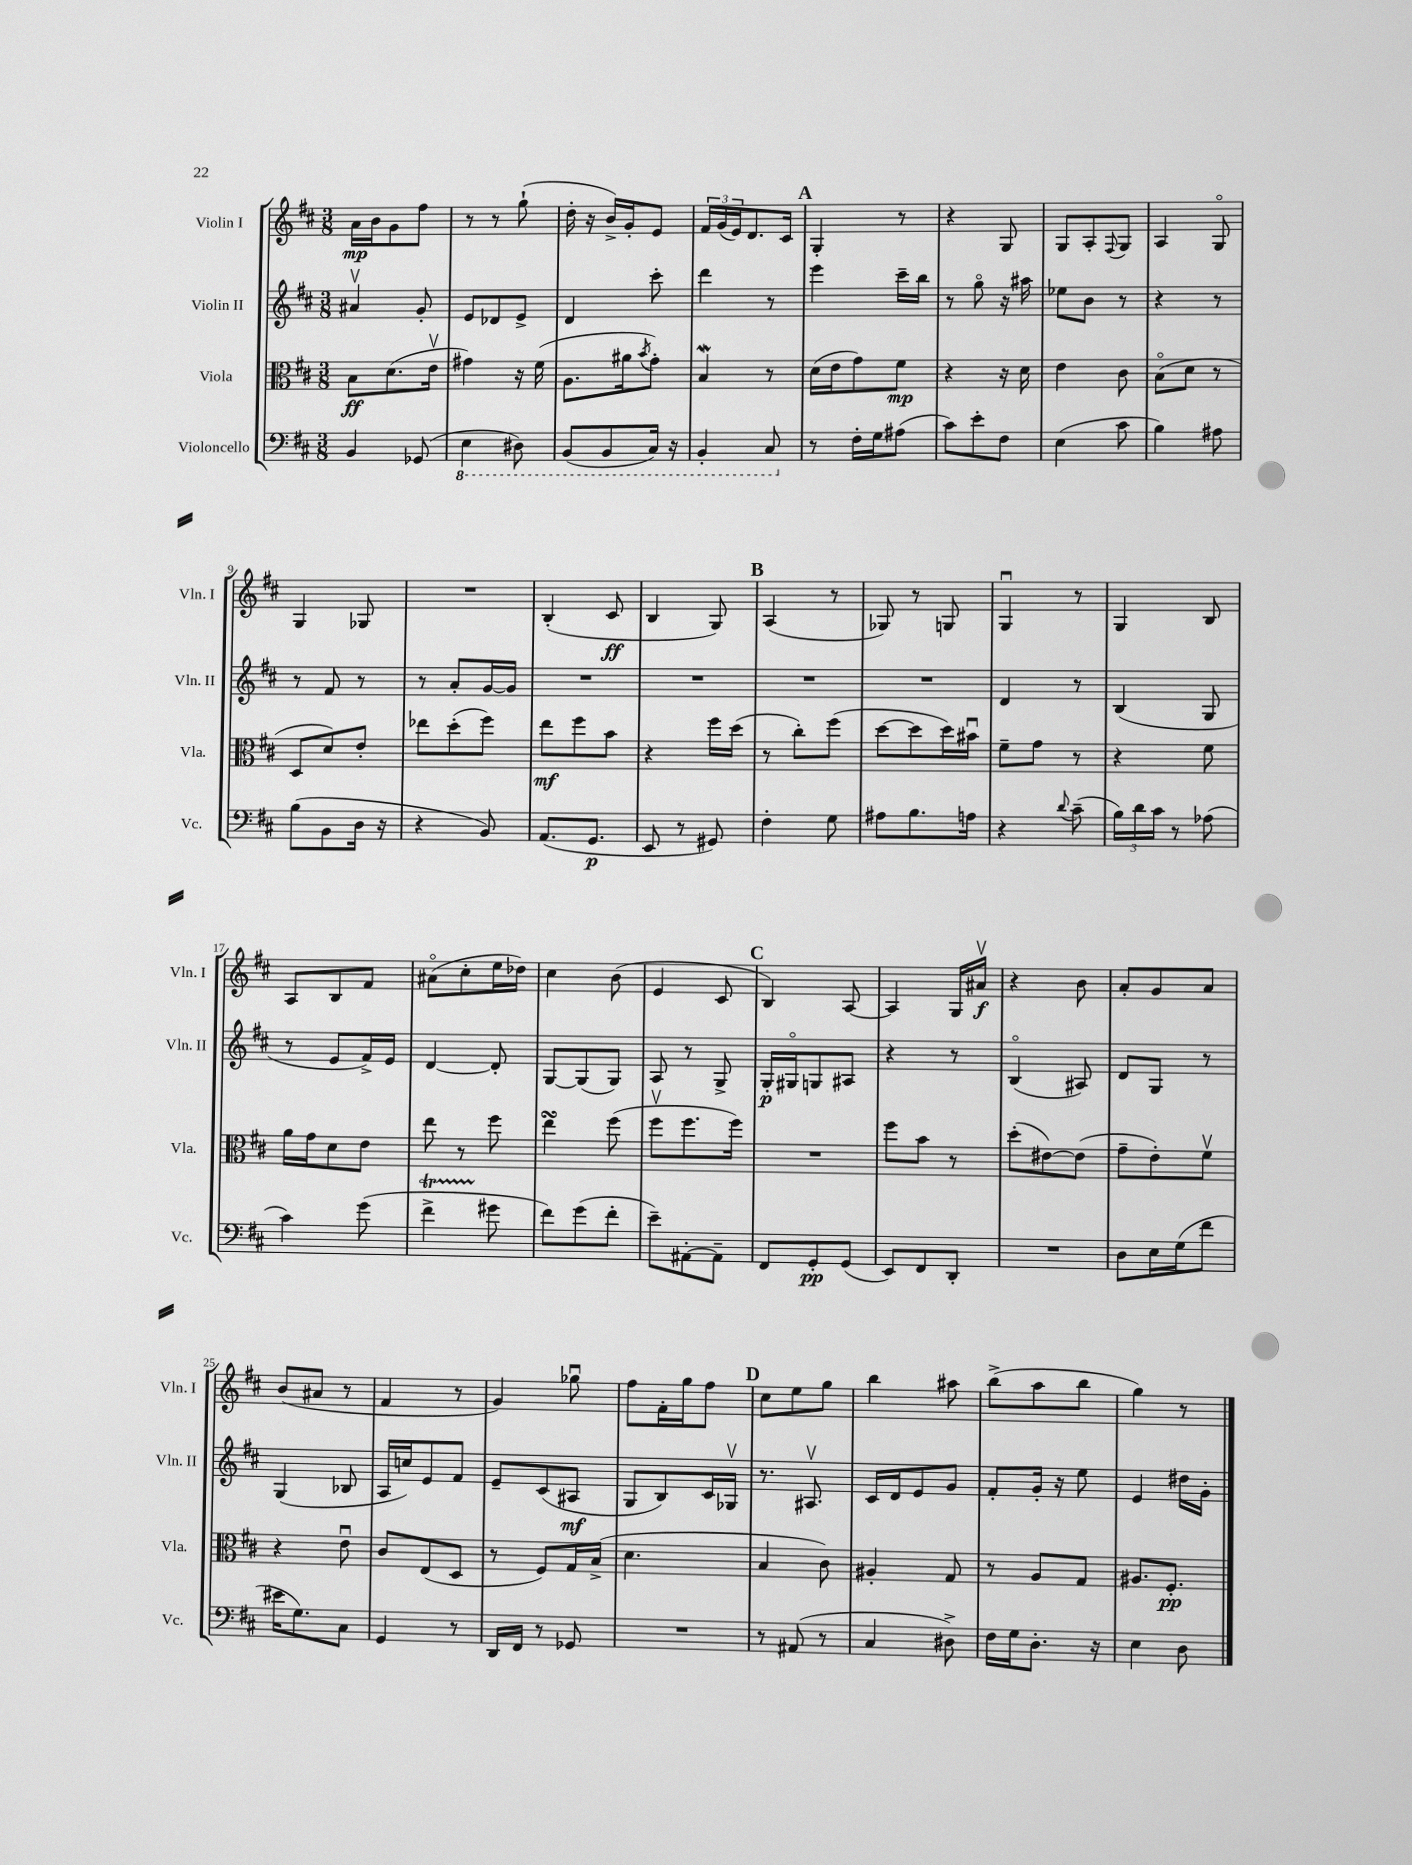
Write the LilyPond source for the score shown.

<<
\new StaffGroup <<
\new Staff = "s0" \with { instrumentName = "Violin I" shortInstrumentName = "Vln. I" } {
    \clef treble \key d \major \numericTimeSignature \time 3/8
    a'16\mp b'16 g'8 fis''8 |
    r8 r8 g''8-!( |
    d''16-. r16 b'16->) g'16-. e'8 |
    \tuplet 3/2 { fis'16 g'16( e'16) } d'8. cis'16 |
    \mark \markup { \bold "A" } g4-. r8 |
    r4 g8 |
    g8 a8-. \appoggiatura { fis8 } g8 |
    a4 g8\flageolet |
    g4 ges8 |
    R4. |
    b4-.( cis'8\ff |
    b4 g8) |
    \mark \markup { \bold "B" } a4( r8 |
    ges8) r8 g8 |
    g4\downbow r8 |
    g4 b8 |
    a8 b8 fis'8 |
    ais'8\flageolet( cis''8-. e''16 des''16) |
    cis''4 b'8( |
    e'4 cis'8 |
    \mark \markup { \bold "C" } b4) a8~ |
    a4 g16 ais'16\upbow\f |
    r4 b'8 |
    a'8-. g'8 a'8 |
    b'8( ais'8 r8 |
    fis'4 r8 |
    g'4) ges''8\downbow |
    fis''8 fis'16-. g''16 fis''8 |
    \mark \markup { \bold "D" } cis''8 e''8 g''8 |
    b''4 ais''8 |
    b''8->( a''8 b''8 |
    g''4) r8 \bar "|." |
}
\new Staff = "s1" \with { instrumentName = "Violin II" shortInstrumentName = "Vln. II" } {
    \clef treble \key d \major \numericTimeSignature \time 3/8
    ais'4\upbow g'8-. |
    e'8 des'8 e'8-> |
    d'4 cis'''8-. |
    d'''4 r8 |
    \mark \markup { \bold "A" } e'''4 cis'''16-- b''16 |
    r8 g''8\flageolet r16 ais''16 |
    ees''8 b'8 r8 |
    r4 r8 |
    r8 fis'8 r8 |
    r8 a'8-. g'16~ g'16 |
    R4. |
    R4. |
    \mark \markup { \bold "B" } R4. |
    R4. |
    d'4 r8 |
    b4( g8 |
    r8 e'8 fis'16->) e'16 |
    d'4~ d'8-. |
    g8~ g8( g8) |
    a8 r8 g8-> |
    \mark \markup { \bold "C" } g16-.\p gis16\flageolet g8 ais8 |
    r4 r8 |
    b4\flageolet( ais8) |
    d'8 g8 r8 |
    g4( bes8 |
    a16 c''16) e'8 fis'8 |
    e'8-- cis'8( ais8\mf |
    g8 b8) cis'16 ges16\upbow |
    \mark \markup { \bold "D" } r8. ais8.\upbow |
    cis'16 d'16 e'8 g'8 |
    fis'8-. g'16-. r16 e''8 |
    e'4 dis''16 g'16-. \bar "|." |
}
\new Staff = "s2" \with { instrumentName = "Viola" shortInstrumentName = "Vla." } {
    \clef alto \key d \major \numericTimeSignature \time 3/8
    b8\ff d'8.( e'16\upbow |
    gis'4) r16 fis'16( |
    a8. ais'16 \acciaccatura { b'8 } g'8-.) |
    b4\mordent r8 |
    \mark \markup { \bold "A" } d'16( e'16 g'8) fis'8\mp |
    r4 r16 d'16 |
    e'4 cis'8 |
    b8\flageolet( d'8 r8 |
    d8 d'8) e'8-. |
    ees''8 d''8-.( fis''8) |
    e''8\mf fis''8 b'8 |
    r4 fis''16 d''16( |
    \mark \markup { \bold "B" } r8 cis''8-.) fis''8( |
    d''8~ d''8 d''16) bis'16\downbow |
    fis'8-- g'8 r8 |
    r4 fis'8 |
    a'16 g'16 d'8 e'8 |
    e''8 r8 fis''8 |
    e''4\turn fis''8( |
    fis''8\upbow fis''8. fis''16) |
    \mark \markup { \bold "C" } R4. |
    fis''8 b'8 r8 |
    d''8-.( eis'8~) eis'8( |
    g'8-- e'8-.) fis'8\upbow |
    r4 e'8\downbow |
    cis'8 e8( d8 |
    r8 fis8) g16 b16->( |
    d'4. |
    \mark \markup { \bold "D" } b4 cis'8) |
    ais4-. g8 |
    r8 a8 g8 |
    ais8. fis8.-.\pp \bar "|." |
}
\new Staff = "s3" \with { instrumentName = "Violoncello" shortInstrumentName = "Vc." } {
    \clef bass \key d \major \numericTimeSignature \time 3/8
    b,4 ges,8( |
    \ottava #-1 e,4 dis,8) |
    b,,8( b,,8 cis,16) r16 |
    b,,4-. cis,8 \ottava #0 |
    \mark \markup { \bold "A" } r8 fis16-. g16 ais8( |
    cis'8) e'8-. fis8 |
    e4( cis'8 |
    b4) ais8 |
    b8( b,8 d16 r16 |
    r4 b,8) |
    a,8.( g,8.\p |
    e,8 r8 gis,8) |
    \mark \markup { \bold "B" } fis4-. g8 |
    ais8 b8. a16 |
    r4 \appoggiatura { d'8 } cis'8--( |
    \tuplet 3/2 { b16) d'16 cis'16 } r8 aes8( |
    cis'4) g'8( |
    fis'4->\startTrillSpan gis'8\stopTrillSpan |
    fis'8) g'8( fis'8-. |
    e'8--) ais,8~-. ais,8-- |
    \mark \markup { \bold "C" } fis,8 g,8-.\pp g,8( |
    e,8) fis,8 d,8-. |
    R4. |
    d8 e16 g16( fis'8 |
    eis'16 g8.) cis8 |
    g,4 r8 |
    d,16 fis,16 r8 ges,8 |
    R4. |
    \mark \markup { \bold "D" } r8 ais,8( r8 |
    cis4 dis8->) |
    fis16 g16 d8.-. r16 |
    e4 d8 \bar "|." |
}
>>
>>
